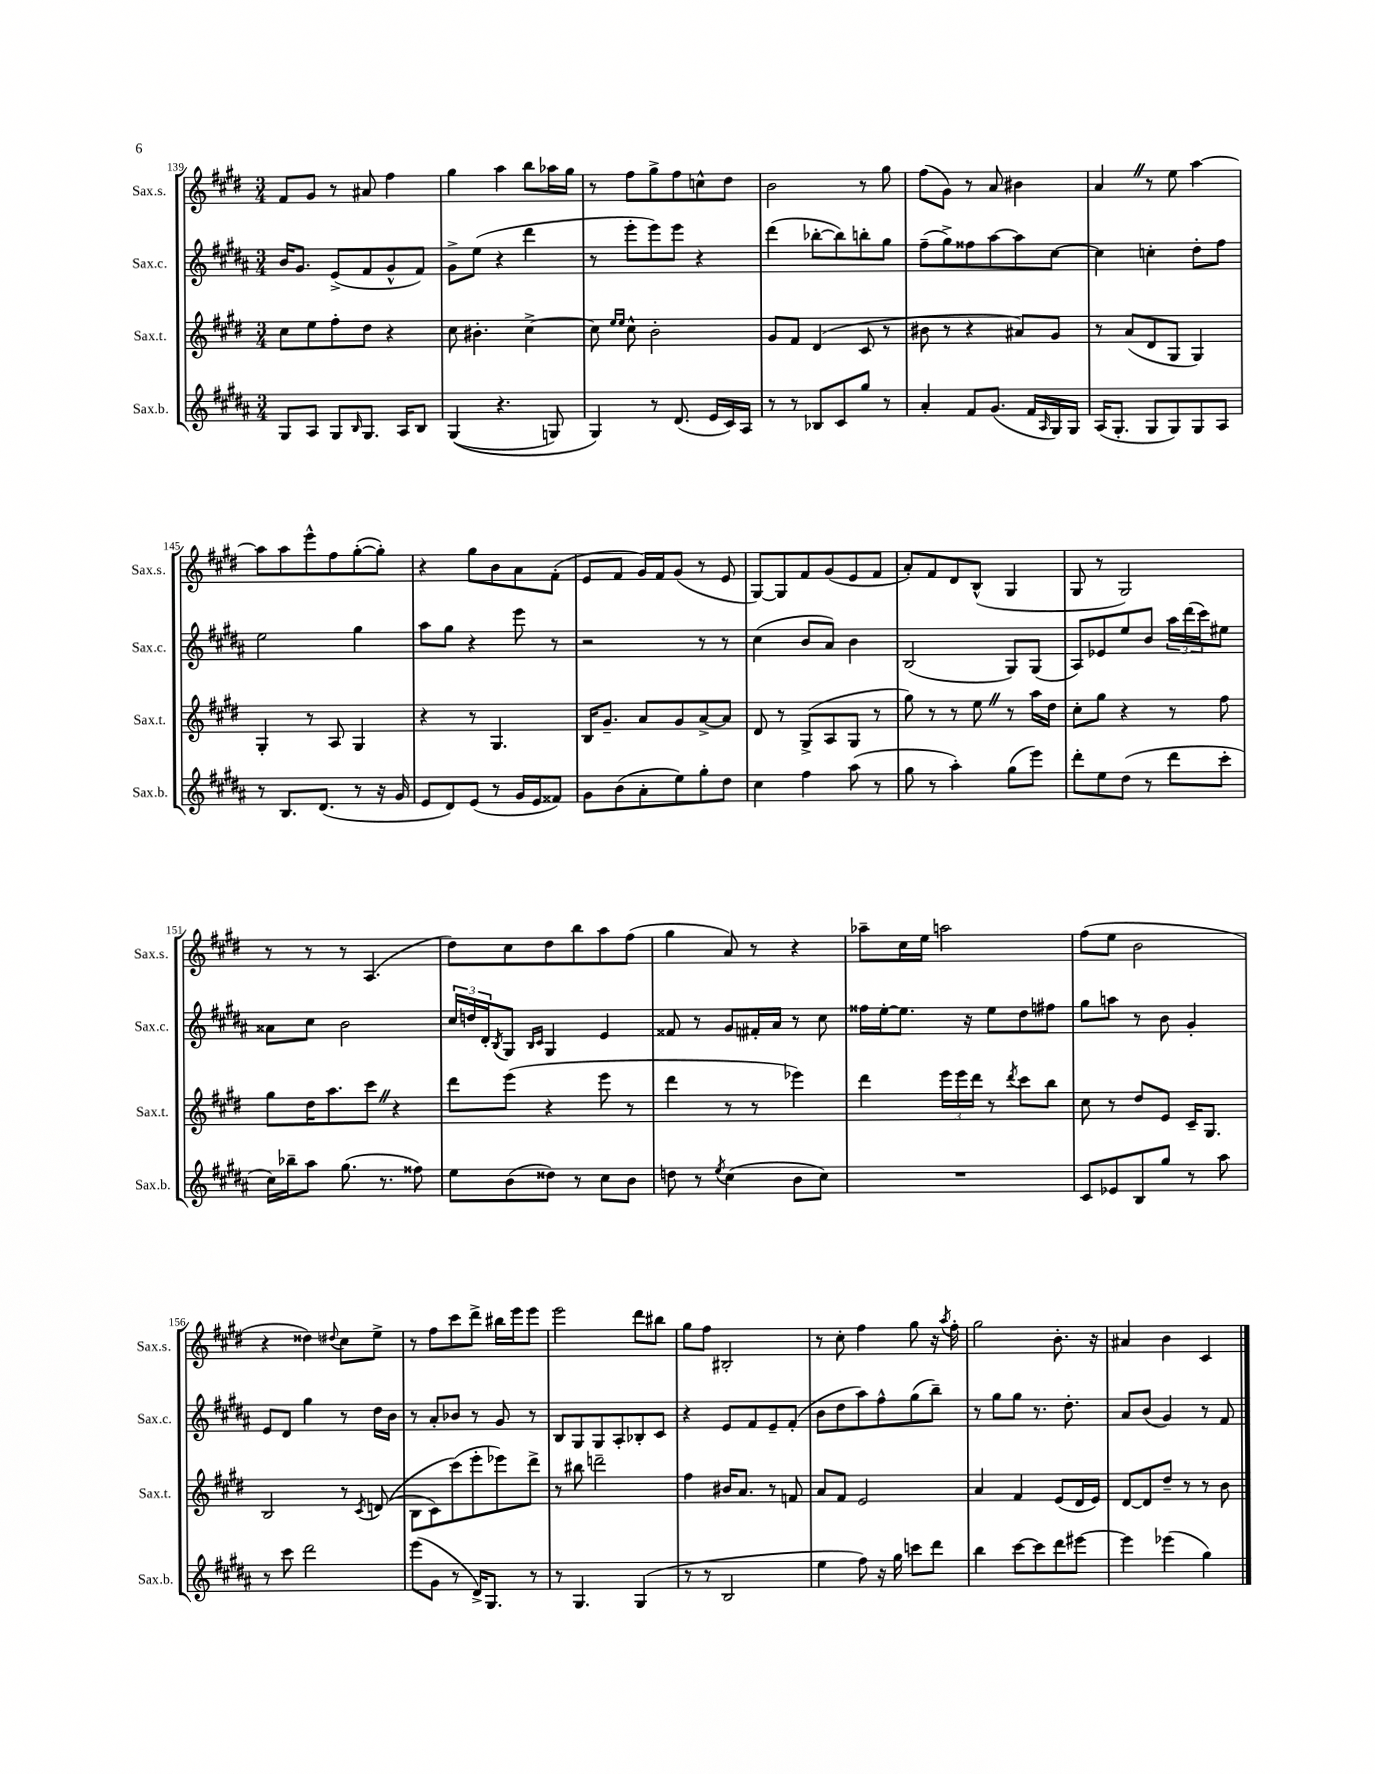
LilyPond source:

<<
\new StaffGroup <<
\new Staff = "s0" \with { instrumentName = "Sax.s." shortInstrumentName = "Sax.s." } {
    \clef treble \key e \major \numericTimeSignature \time 3/4
    fis'8 gis'8 r8 ais'8 fis''4 |
    gis''4 a''4 b''8 aes''16 gis''16 |
    r8 fis''8 gis''8-> fis''8 c''8-^ dis''8 |
    b'2 r8 gis''8 |
    fis''8( gis'8) r8 a'8 bis'4 |
    a'4 \once \override BreathingSign.text = \markup { \musicglyph "scripts.caesura.straight" } \breathe r8 e''8 a''4~ |
    a''8 a''8 e'''8-^ fis''8 gis''8~-.( gis''8-.) |
    r4 gis''8 b'8 a'8 fis'8-.( |
    e'8 fis'8 gis'16) fis'16 gis'8( r8 e'8 |
    gis8~) gis8 fis'8 gis'8( e'8 fis'8 |
    a'8-.) fis'8 dis'8 b8-^( gis4 |
    gis8 r8 gis2) |
    r8 r8 r8 a4.( |
    dis''8) cis''8 dis''8 b''8 a''8 fis''8( |
    gis''4 a'8) r8 r4 |
    aes''8-- cis''16 e''16 a''2 |
    fis''8( e''8 b'2 |
    r4 disis''4) \appoggiatura { dis''8 } cis''8 e''8-> |
    r8 fis''8 cis'''8 dis'''8-> bis''16 e'''16 e'''8 |
    e'''2 dis'''8 bis''8 |
    gis''8 fis''8 bis2-. |
    r8 cis''8-. fis''4 gis''8 r16 \acciaccatura { a''8 } fis''16-. |
    gis''2 b'8.-. r16 |
    ais'4 b'4 cis'4 \bar "|." |
}
\new Staff = "s1" \with { instrumentName = "Sax.c." shortInstrumentName = "Sax.c." } {
    \clef treble \key b \major \numericTimeSignature \time 3/4
    b'16 gis'8. e'8->( fis'8 gis'8-^ fis'8) |
    gis'8-> e''8( r4 dis'''4 |
    r8 e'''8-. e'''8) e'''8 r4 |
    dis'''4( bes''8~-. bes''8) b''8-. gis''8 |
    fis''8--( gis''8->) fisis''8 ais''8~ ais''8 cis''8~ |
    cis''4 c''4-. dis''8-. fis''8 |
    e''2 gis''4 |
    ais''8 gis''8 r4 e'''8 r8 |
    r2 r8 r8 |
    cis''4( b'8 ais'8) b'4 |
    b2( gis8) gis8( |
    ais8) ees'8 e''8 b'8 \tuplet 3/2 { ais''16 dis'''16( cis'''16) } eis''8 |
    aisis'8 cis''8 b'2 |
    \tuplet 3/2 { cis''16 d''16 dis'16-. } \acciaccatura { b8 } gis8 \grace { b16 cis'16 } gis4 e'4 |
    fisis'8 r8 gis'8 fis'16-. ais'16 r8 cis''8 |
    fisis''16 e''16~-. e''8. r16 e''8 dis''8 fis''8 |
    gis''8 a''8 r8 b'8 gis'4-. |
    e'8 dis'8 gis''4 r8 dis''16 b'16 |
    r8 ais'8-. bes'8 r8 gis'8 r8 |
    b8 gis8 gis8 ais8-. bes8-. cis'8 |
    r4 e'8 fis'8 e'8-- fis'8-.( |
    b'8 dis''8 ais''8) fis''8-^ gis''8( b''8--) |
    r8 gis''8 gis''8 r8. dis''8.-. |
    ais'8 b'8( gis'4) r8 fis'8 \bar "|." |
}
\new Staff = "s2" \with { instrumentName = "Sax.t." shortInstrumentName = "Sax.t." } {
    \clef treble \key e \major \numericTimeSignature \time 3/4
    cis''8 e''8 fis''8-. dis''8 r4 |
    cis''8 bis'4.-. cis''4~-> |
    cis''8 \grace { e''16 e''16 } cis''8-^ b'2-. |
    gis'8 fis'8 dis'4( cis'8 r8 |
    bis'8 r8 r4 ais'8) gis'8 |
    r8 a'8( dis'8 gis8 gis4) |
    gis4-. r8 a8 gis4 |
    r4 r8 gis4. |
    b16 gis'8.-- a'8 gis'8 a'8~-> a'8 |
    dis'8 r8 gis8->( a8 gis8 r8 |
    gis''8) r8 r8 e''8 \once \override BreathingSign.text = \markup { \musicglyph "scripts.caesura.straight" } \breathe r8 a''16 dis''16 |
    cis''8-. gis''8 r4 r8 fis''8 |
    gis''8 dis''16 a''8. cis'''8 \once \override BreathingSign.text = \markup { \musicglyph "scripts.caesura.straight" } \breathe r4 |
    dis'''8 e'''8( r4 e'''8 r8 |
    dis'''4 r8 r8 ees'''4) |
    dis'''4 \tuplet 3/2 { e'''16 e'''16 dis'''16 } r8 \acciaccatura { dis'''8 } cis'''8 b''8 |
    cis''8 r8 dis''8 e'8 cis'16-- gis8. |
    b2 r8 \acciaccatura { cis'8 } d'8(\( |
    b8 cis'8) cis'''8(\) e'''8-. ees'''8) dis'''8-> |
    r8 bis''8 d'''2-- |
    fis''4 bis'16 a'8. r8 f'8 |
    a'8 fis'8 e'2 |
    a'4 fis'4 e'8( dis'16 e'16) |
    dis'8~ dis'8 dis''8-- r8 r8 b'8 \bar "|." |
}
\new Staff = "s3" \with { instrumentName = "Sax.b." shortInstrumentName = "Sax.b." } {
    \clef treble \key b \major \numericTimeSignature \time 3/4
    gis8 ais8 gis8 \grace { b16 } gis8. ais16 b8 |
    gis4(\( r4. g8) |
    gis4\) r8 dis'8.( e'16 cis'16) ais16 |
    r8 r8 bes8 cis'8 gis''8 r8 |
    ais'4-. fis'8 gis'8.( fis'16 \grace { ais16 } gis16) gis16 |
    ais16( gis8.-. gis8 gis8) gis8 ais8 |
    r8 b8. dis'8.( r8 r16 gis'16 |
    e'8 dis'8) e'8( r8 gis'16 e'16 fisis'8) |
    gis'8 b'8( ais'8-. e''8) gis''8-. dis''8 |
    cis''4 fis''4 ais''8( r8 |
    gis''8 r8 ais''4-.) gis''8( e'''8) |
    dis'''8-. e''8 dis''8( r8 dis'''8 cis'''8-. |
    cis''16) bes''16-- ais''8 gis''8.( r8. fisis''8) |
    e''8 b'8( disis''8) r8 cis''8 b'8 |
    d''8 r8 \acciaccatura { e''8 } cis''4( b'8 cis''8) |
    R2. |
    cis'8 ees'8 b8 gis''8 r8 ais''8 |
    r8 cis'''8 dis'''2 |
    e'''8( gis'8 r8 dis'16->) gis8. r8 |
    r8 gis4. gis4( |
    r8 r8 b2 |
    e''4 fis''8) r16 gis''16 c'''8 dis'''8 |
    b''4 cis'''8~ cis'''8 dis'''8 eis'''8~ |
    eis'''4 ees'''4( gis''4) \bar "|." |
}
>>
>>
\layout { \context { \Score currentBarNumber = #139 } }
